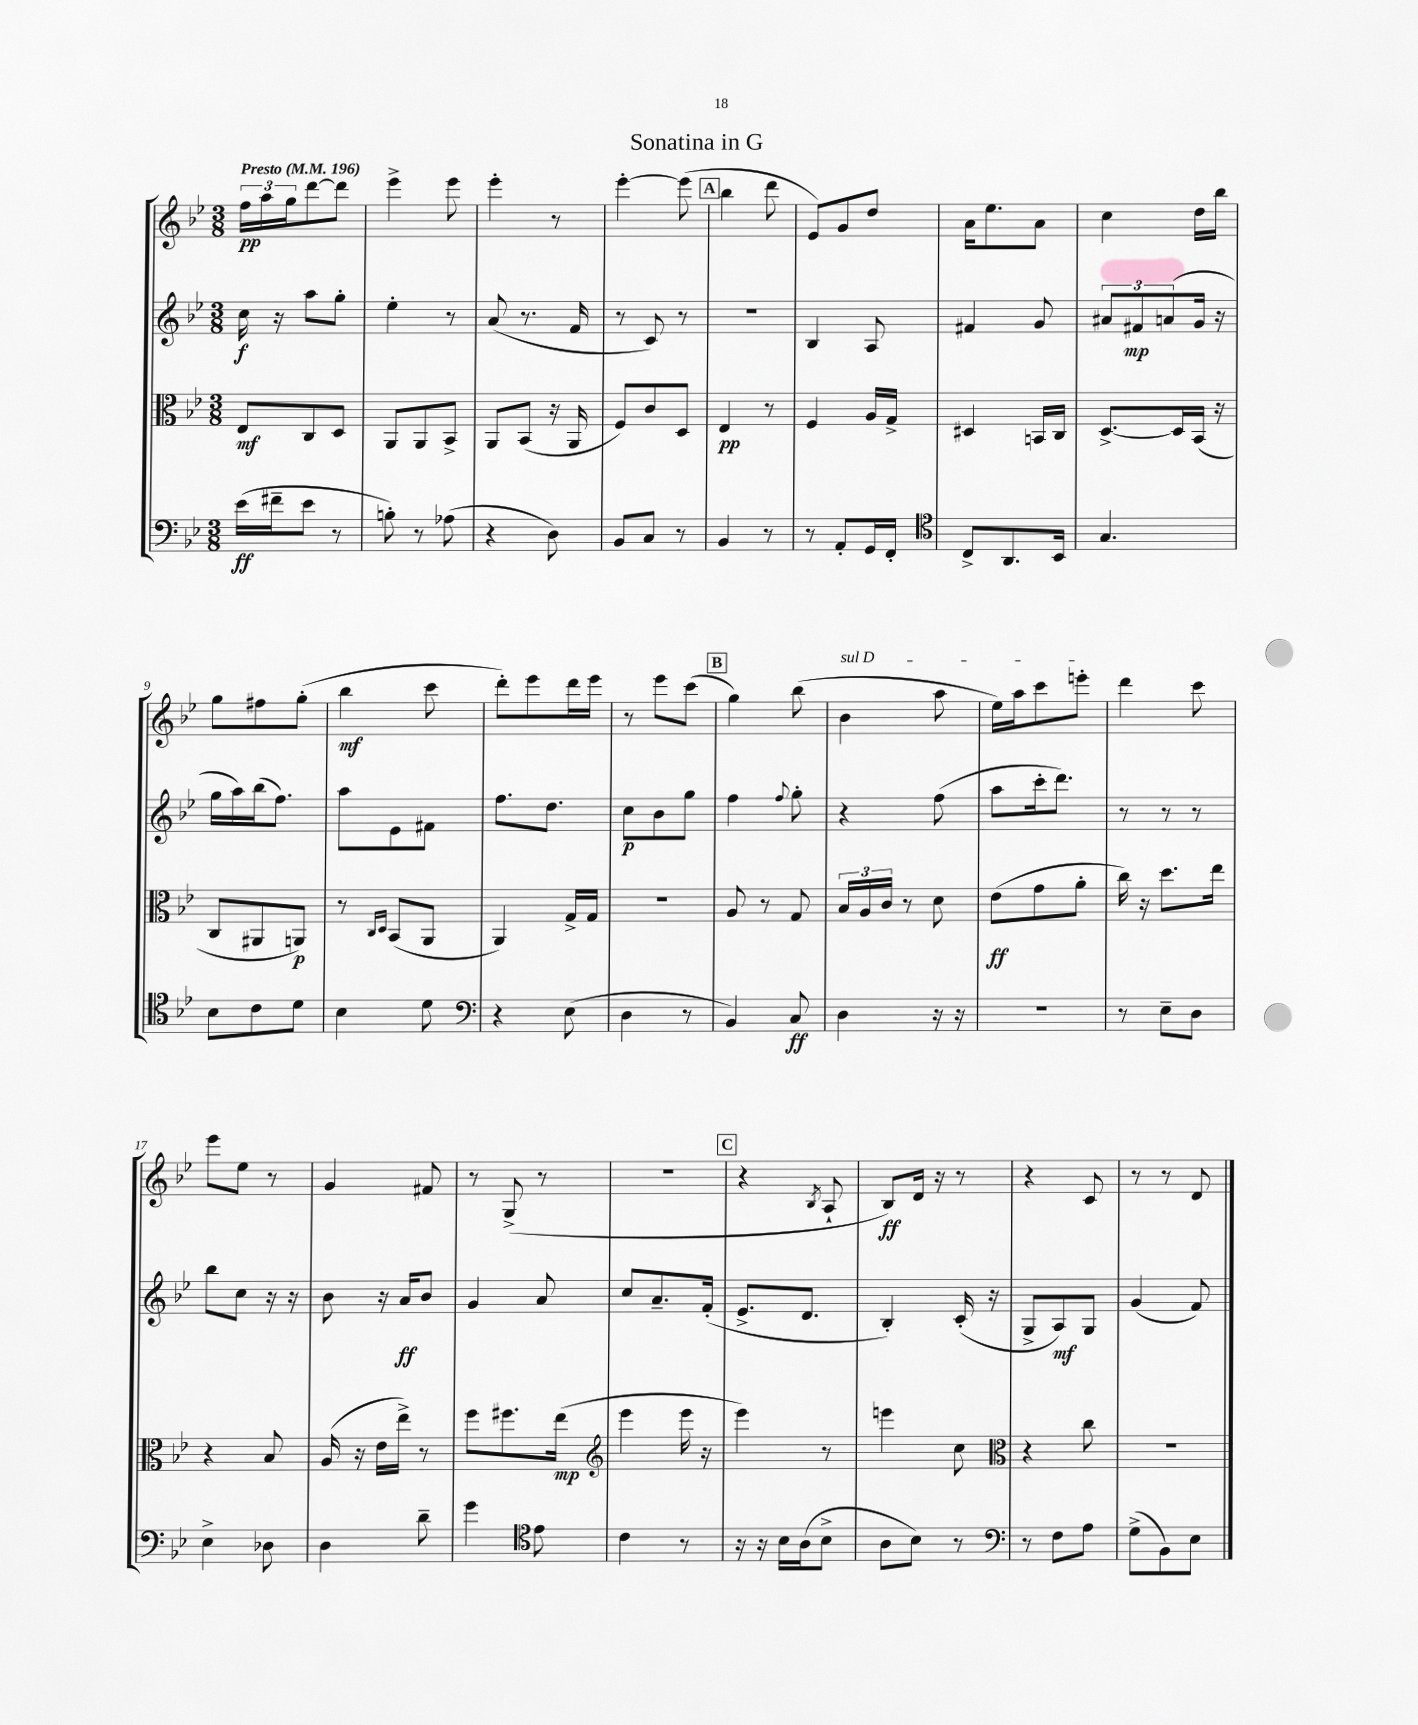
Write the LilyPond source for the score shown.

\header { title = "Sonatina in G" }
<<
\new StaffGroup <<
\new Staff = "s0" {
    \clef treble \key bes \major \numericTimeSignature \time 3/8 \tempo "Presto" 4 = 196
    \tuplet 3/2 { f''16\pp a''16 g''16 } d'''8~ d'''8 |
    ees'''4-> ees'''8 |
    ees'''4-. r8 |
    ees'''4~-. ees'''8( |
    \mark \markup { \box "A" } bes''4 d'''8 |
    ees'8) g'8 d''8 |
    a'16 ees''8. a'8 |
    c''4 d''16 bes''16 |
    g''8 fis''8 g''8-.( |
    bes''4\mf c'''8 |
    d'''8-.) ees'''8 d'''16 ees'''16 |
    r8 ees'''8 c'''8( |
    \mark \markup { \box "B" } g''4) bes''8( |
    \once \override TextSpanner.bound-details.left.text = \markup { \italic "sul D" } bes'4\startTextSpan a''8 |
    ees''16) a''16 c'''8 e'''8-.\stopTextSpan |
    d'''4 c'''8 |
    ees'''8 ees''8 r8 |
    g'4 fis'8 |
    r8 g8->( r8 |
    R4. |
    \mark \markup { \box "C" } r4 \acciaccatura { bes8 } a8-! |
    bes8\ff) d'16 r16 r8 |
    r4 c'8 |
    r8 r8 d'8 \bar "|." |
}
\new Staff = "s1" {
    \clef treble \key bes \major \numericTimeSignature \time 3/8
    c''16\f r16 a''8 g''8-. |
    ees''4-. r8 |
    a'8( r8. f'16 |
    r8 c'8) r8 |
    \mark \markup { \box "A" } R4. |
    bes4 a8 |
    fis'4 g'8 |
    \tuplet 3/2 { ais'8 fis'8\mp a'8( } g'16 r16 |
    g''16 a''16) bes''16( f''8.) |
    a''8 ees'8 fis'8 |
    f''8. d''8. |
    c''8\p bes'8 g''8 |
    \mark \markup { \box "B" } f''4 \appoggiatura { f''8 } g''8-. |
    r4 f''8( |
    a''8 c'''16-. d'''8.) |
    r8 r8 r8 |
    bes''8 c''8 r16 r16 |
    bes'8 r16 a'16\ff bes'8 |
    g'4 a'8 |
    c''8 a'8.-- f'16-.( |
    \mark \markup { \box "C" } ees'8.-> d'8. |
    bes4-.) c'16-.( r16 |
    g8-> a8\mf) g8 |
    g'4( f'8) \bar "|." |
}
\new Staff = "s2" {
    \clef alto \key bes \major \numericTimeSignature \time 3/8
    ees8\mf c8 d8 |
    a,8 a,8 bes,8-> |
    a,8 bes,8( r16 a,16 |
    f8) c'8 d8 |
    \mark \markup { \box "A" } ees4\pp r8 |
    f4 a16 g16-> |
    dis4 b,16 c16 |
    d8.~-> d16 bes,16( r16 |
    c8 ais,8 a,8\p) |
    r8 \grace { c16 d16 } bes,8( a,8 |
    a,4) g16-> g16 |
    R4. |
    \mark \markup { \box "B" } a8 r8 g8 |
    \tuplet 3/2 { bes16 a16 c'16 } r8 d'8 |
    ees'8\ff( g'8 a'8-. |
    c''16) r16 d''8. ees''16 |
    r4 bes8 |
    a16( r16 ees'16 ees''16->) r8 |
    f''8 fis''8. ees''16\mp( |
    \clef treble ees'''4 ees'''16 r16 |
    \mark \markup { \box "C" } ees'''4) r8 |
    e'''4 c''8 |
    \clef alto r4 c''8 |
    R4. \bar "|." |
}
\new Staff = "s3" {
    \clef bass \key bes \major \numericTimeSignature \time 3/8
    ees'16\ff( fis'16-- ees'8 r8 |
    b8-.) r8 aes8( |
    r4 d8) |
    bes,8 c8 r8 |
    \mark \markup { \box "A" } bes,4 r8 |
    r8 a,8-. g,16 f,16-. |
    \clef tenor c8-> a,8. bes,16 |
    g4. |
    bes8 c'8 d'8 |
    bes4 d'8 |
    \clef bass r4 ees8( |
    d4 r8 |
    \mark \markup { \box "B" } bes,4) c8\ff |
    d4 r16 r16 |
    R4. |
    r8 ees8-- d8 |
    ees4-> des8 |
    d4 d'8-- |
    g'4 \clef tenor ees'8 |
    c'4 r8 |
    \mark \markup { \box "C" } r16 r16 bes16 a16( bes8-> |
    a8 bes8) r8 |
    \clef bass r8 f8 a8 |
    g8->( bes,8) ees8 \bar "|." |
}
>>
>>
